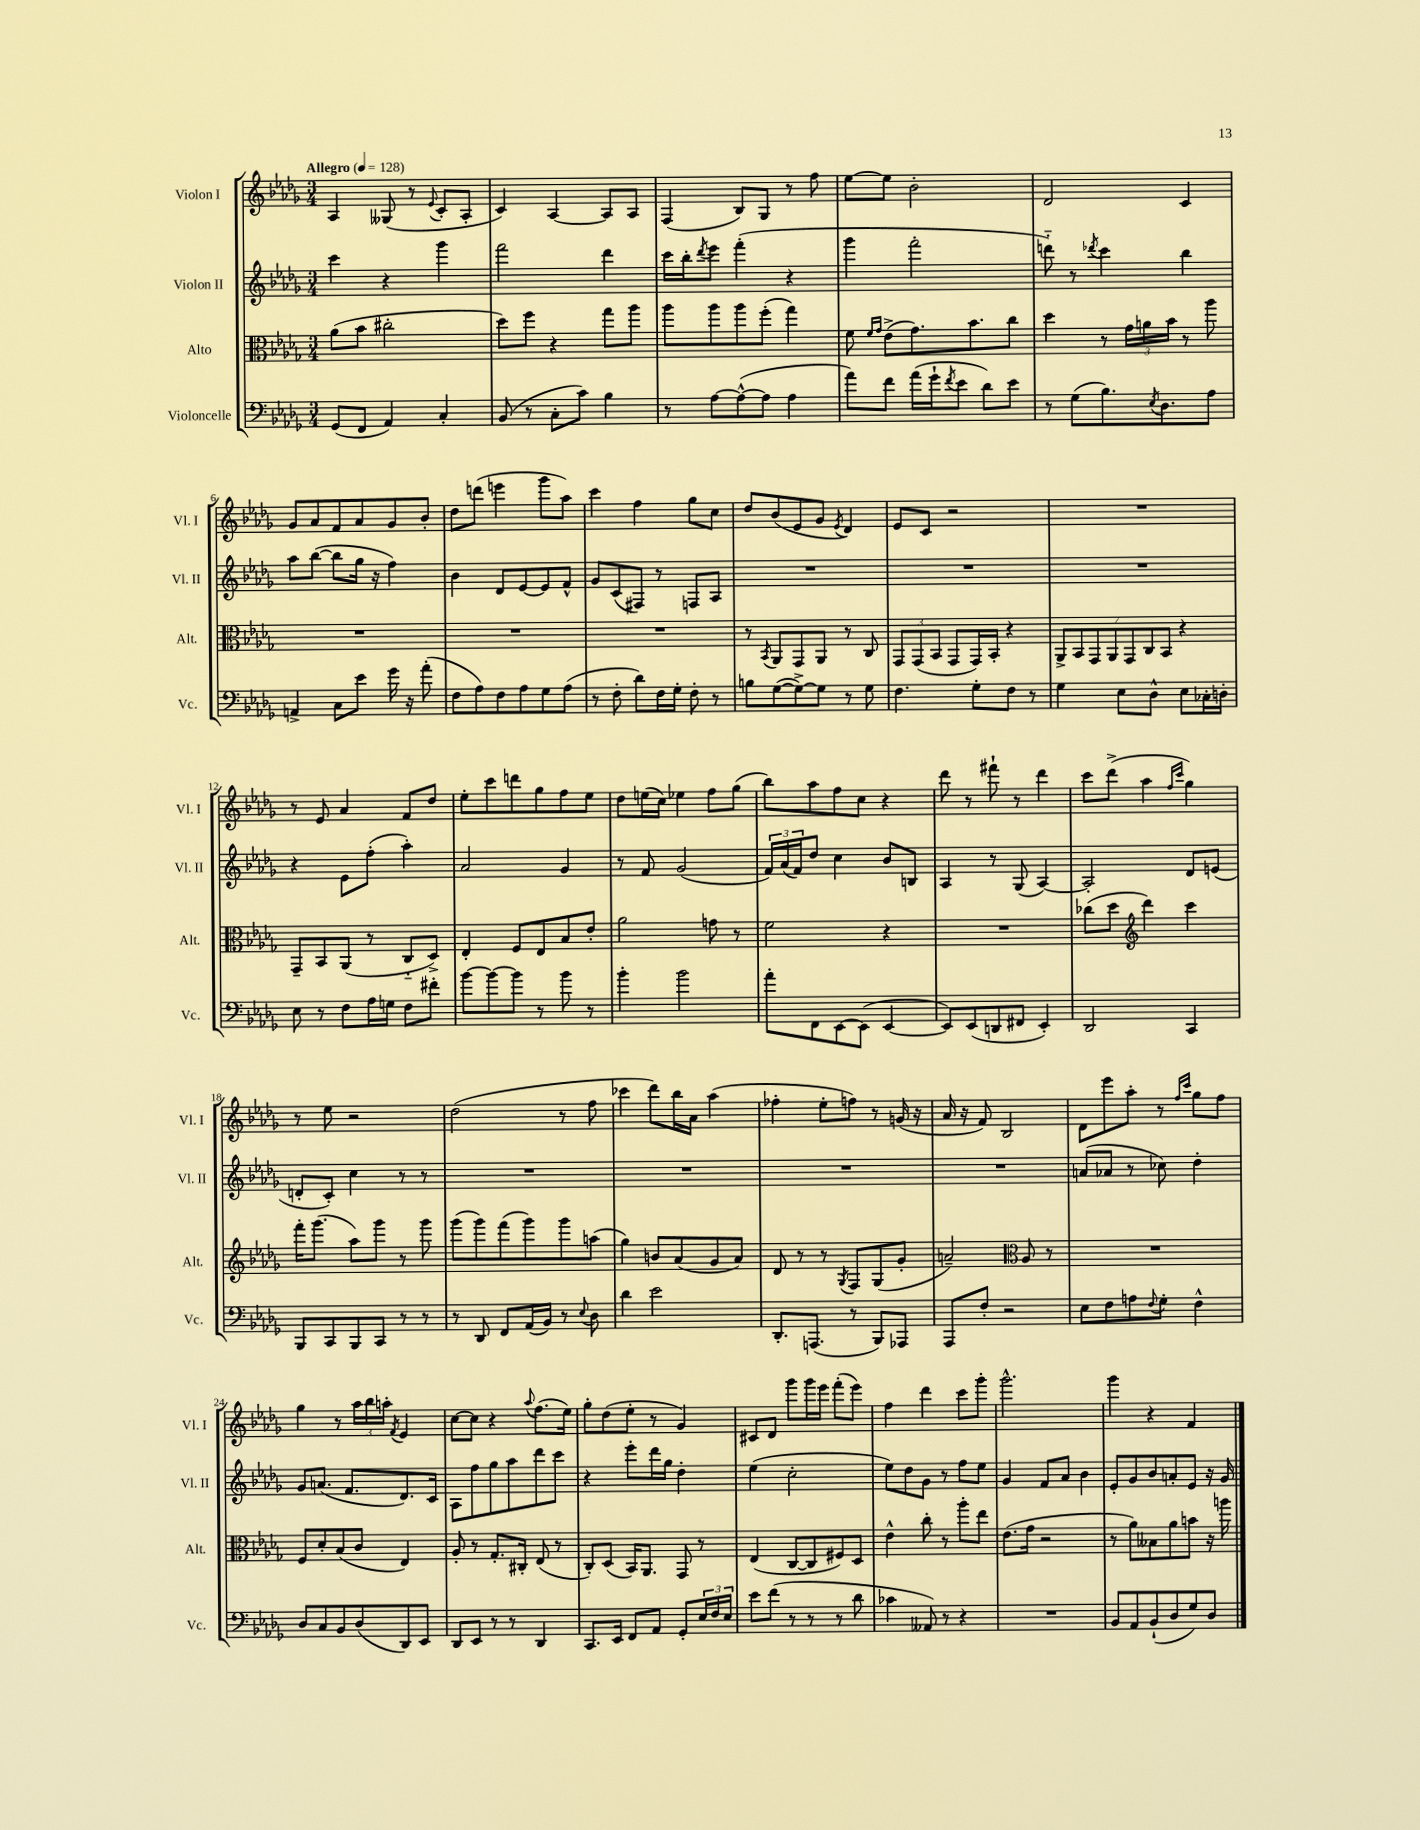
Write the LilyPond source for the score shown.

<<
\new StaffGroup <<
\new Staff = "s0" \with { instrumentName = "Violon I" shortInstrumentName = "Vl. I" } {
    \clef treble \key des \major \numericTimeSignature \time 3/4 \tempo "Allegro" 4 = 128
    aes4 geses8( r8 \appoggiatura { ees'8 } c'8-. aes8-. |
    c'4) aes4~ aes8 aes8 |
    f4( bes8) ges8 r8 f''8 |
    ees''8~ ees''8 bes'2-. |
    des'2 c'4 |
    ges'8 aes'8 f'8 aes'8 ges'8 bes'8-. |
    des''8 d'''8( e'''4 ges'''8 aes''8) |
    c'''4 f''4 ges''8 c''8 |
    des''8 bes'8( ees'8 ges'8 \acciaccatura { ees'8 } des'4) |
    ees'8 c'8 r2 |
    R2. |
    r8 ees'8 aes'4 f'8 des''8 |
    ees''8-. c'''8 d'''8 ges''8 f''8 ees''8 |
    des''8 e''16( c''16) ees''4 f''8 ges''8( |
    bes''8) aes''8 f''8 c''8 r4 |
    des'''8 r8 fis'''8-! r8 des'''4 |
    c'''8 des'''8->( aes''4 \grace { f''16 c'''16 } ges''4) |
    r8 ees''8 r2 |
    des''2( r8 f''8 |
    ces'''4 des'''8) bes''16 aes'16 aes''4( |
    fes''4-. ees''8-. f''8) r8 g'16( r16 |
    aes'16 r16 f'8) bes2 |
    des'8 ees'''8 aes''8-. r8 \grace { f''16 c'''16 } ges''8 f''8 |
    ges''4 r8 \tuplet 3/2 { aes''16 bes''16 a''16-. } \acciaccatura { f'8 } ees'4 |
    c''8~ c''8 r4 \appoggiatura { aes''8 } f''8.( ees''16) |
    ges''8-. des''8( ees''8-. r8 ges'4) |
    cis'8 des'8 ges'''8 ges'''16 ees'''16 f'''8-.( ees'''8) |
    f''4 des'''4 c'''8 ges'''8-. |
    ges'''2.-^ |
    ges'''4 r4 f'4 \bar "|." |
}
\new Staff = "s1" \with { instrumentName = "Violon II" shortInstrumentName = "Vl. II" } {
    \clef treble \key des \major \numericTimeSignature \time 3/4
    c'''4 r4 ges'''4 |
    f'''2 des'''4 |
    c'''16 bes''16-. \acciaccatura { des'''8 } ees'''8 f'''4-.( r4 |
    ges'''4 f'''2-. |
    d'''8-_) r8 \acciaccatura { des'''8 } c'''4 bes''4 |
    aes''8 bes''8~( bes''8 ges''16 r16 f''4) |
    bes'4 des'8 ees'8~ ees'8 f'8-^ |
    ges'8 c'8( fis8) r8 f8 aes8 |
    R2. |
    R2. |
    R2. |
    r4 ees'8 f''8-.( aes''4-.) |
    aes'2 ges'4 |
    r8 f'8 ges'2( |
    \tuplet 3/2 { f'16) aes'16( f'16) } des''8 c''4 bes'8 b8 |
    aes4 r8 ges8( aes4~) |
    aes2-. des'8 e'8( |
    d'8-. c'8-.) c''4 r8 r8 |
    R2. |
    R2. |
    R2. |
    R2. |
    a'8( aes'8 r8 ces''8) des''4-. |
    ges'8 a'8.( f'8. des'8.) c'16 |
    aes8 f''8 ges''8 aes''8 des'''8 c'''8 |
    r4 ees'''8-. des'''16 ges''16 des''4-. |
    ees''4( c''2-. |
    ees''8) des''8 ges'8 r8 f''8 ees''8 |
    ges'4 f'8 aes'8 bes'4 |
    ees'8-. ges'8 bes'8 a'8-. ees'8 r16 ges'16 \bar "|." |
}
\new Staff = "s2" \with { instrumentName = "Alto" shortInstrumentName = "Alt." } {
    \clef alto \key des \major \numericTimeSignature \time 3/4
    aes'8( bes'8 cis''2-. |
    des''8) f''8 r4 ges''8 aes''8 |
    aes''8 aes''8 aes''8 f''8-.( ges''4) |
    f'8 \grace { f'16 ges'16 } ees'8->( ges'8.) bes'8. c''8 |
    des''4 r8 \tuplet 3/2 { ges'16 a'16 bes'16 } r8 aes''8 |
    R2. |
    R2. |
    R2. |
    r8 \acciaccatura { bes,8 } aes,8 ges,8 aes,8 r8 c8 |
    \tuplet 3/2 { ges,8 ges,8( bes,8 } ges,8 ges,16) bes,16-. r4 |
    \tuplet 7/4 { aes,8-> bes,8 ges,8 aes,8 ges,8 c8 bes,8 } r4 |
    ges,8-- bes,8 aes,8( r8 c8-_ des8->) |
    ees4-. f8 ees8 bes8 ees'8-. |
    aes'2 g'8 r8 |
    f'2 r4 |
    R2. |
    ces''8( des''8 \clef treble des'''4) c'''4 |
    f'''16-. ges'''8.( aes''8) ges'''8 r8 ges'''8 |
    ges'''8( ges'''8) f'''8( ges'''8) ges'''8 a''8( |
    ges''4) b'8 aes'8( ges'8 aes'8) |
    des'8 r8 r8 \acciaccatura { ges8 } f8 ges8( ges'8-. |
    a'2--) \clef alto aes8 r8 |
    R2. |
    f8 des'8-. bes8( c'8 ees4) |
    aes8-. r8 ges8.-. cis16-. ees8( r8 |
    c8-.) des8( bes,16) aes,8. ges,8 r8 |
    ees4( c8~ c8 fis8) des8 |
    ees'4-^ c''8-. r8 aes''8-. ees''8 |
    ees'8.( ges'16 r2 |
    r8 aes'8) beses8 aes'8 b'8 r16 a''16 \bar "|." |
}
\new Staff = "s3" \with { instrumentName = "Violoncelle" shortInstrumentName = "Vc." } {
    \clef bass \key des \major \numericTimeSignature \time 3/4
    ges,8( f,8 aes,4) c4-. |
    bes,8( r8 c8-. c'8) bes4 |
    r8 aes8~ aes8~-^( aes8 aes4 |
    aes'8) f'8 aes'16( ges'16-! \acciaccatura { f'8 } ees'8 des'8) ees'8 |
    r8 ges8( bes8.) \acciaccatura { ees8 } des8. aes8 |
    a,4-> c8 ees'8 ges'16 r16 aes'8-.( |
    f8 aes8) f8 aes8 ges8 aes8( |
    r8 f8-. des'8) f16 ges16-. f8-. r8 |
    b8 ges8~( ges8~->) ges8 r8 ges8 |
    f4. ges8-. f8 r8 |
    ges4 ees8 des8-^ ees8 ces16-. d16-. |
    ees8 r8 f8 aes16 g16 f8 fis'8-. |
    bes'8~ bes'8~ bes'8 r8 bes'8 r8 |
    bes'4-. bes'2 |
    aes'8-. f,8 ees,8~ ees,8( ees,4~ |
    ees,8) ees,8( d,8 fis,8 ees,4-.) |
    des,2 c,4 |
    bes,,8 c,8 bes,,8 c,8 r8 r8 |
    r8 des,8 f,8 aes,16( bes,16) r8 \appoggiatura { ees8 } des8 |
    des'4 ees'2 |
    des,8.-. a,,8.( r8 bes,,8) aes,,8 |
    aes,,8 f8-. r2 |
    ees8 f8 a8 \appoggiatura { f8 } ges8-. f4-^ |
    des8 c8 bes,8 des8( des,8) ees,8 |
    des,8 ees,8 r8 r8 des,4 |
    c,8. ees,16 f,8 aes,8 ges,8-. \tuplet 3/2 { ees16 f16 ees16 } |
    ees'8 f'8( r8 r8 r8 des'8 |
    ces'4 aeses,8) r8 r4 |
    R2. |
    bes,8 aes,8 bes,8-!( des8 ges8) des8 \bar "|." |
}
>>
>>
